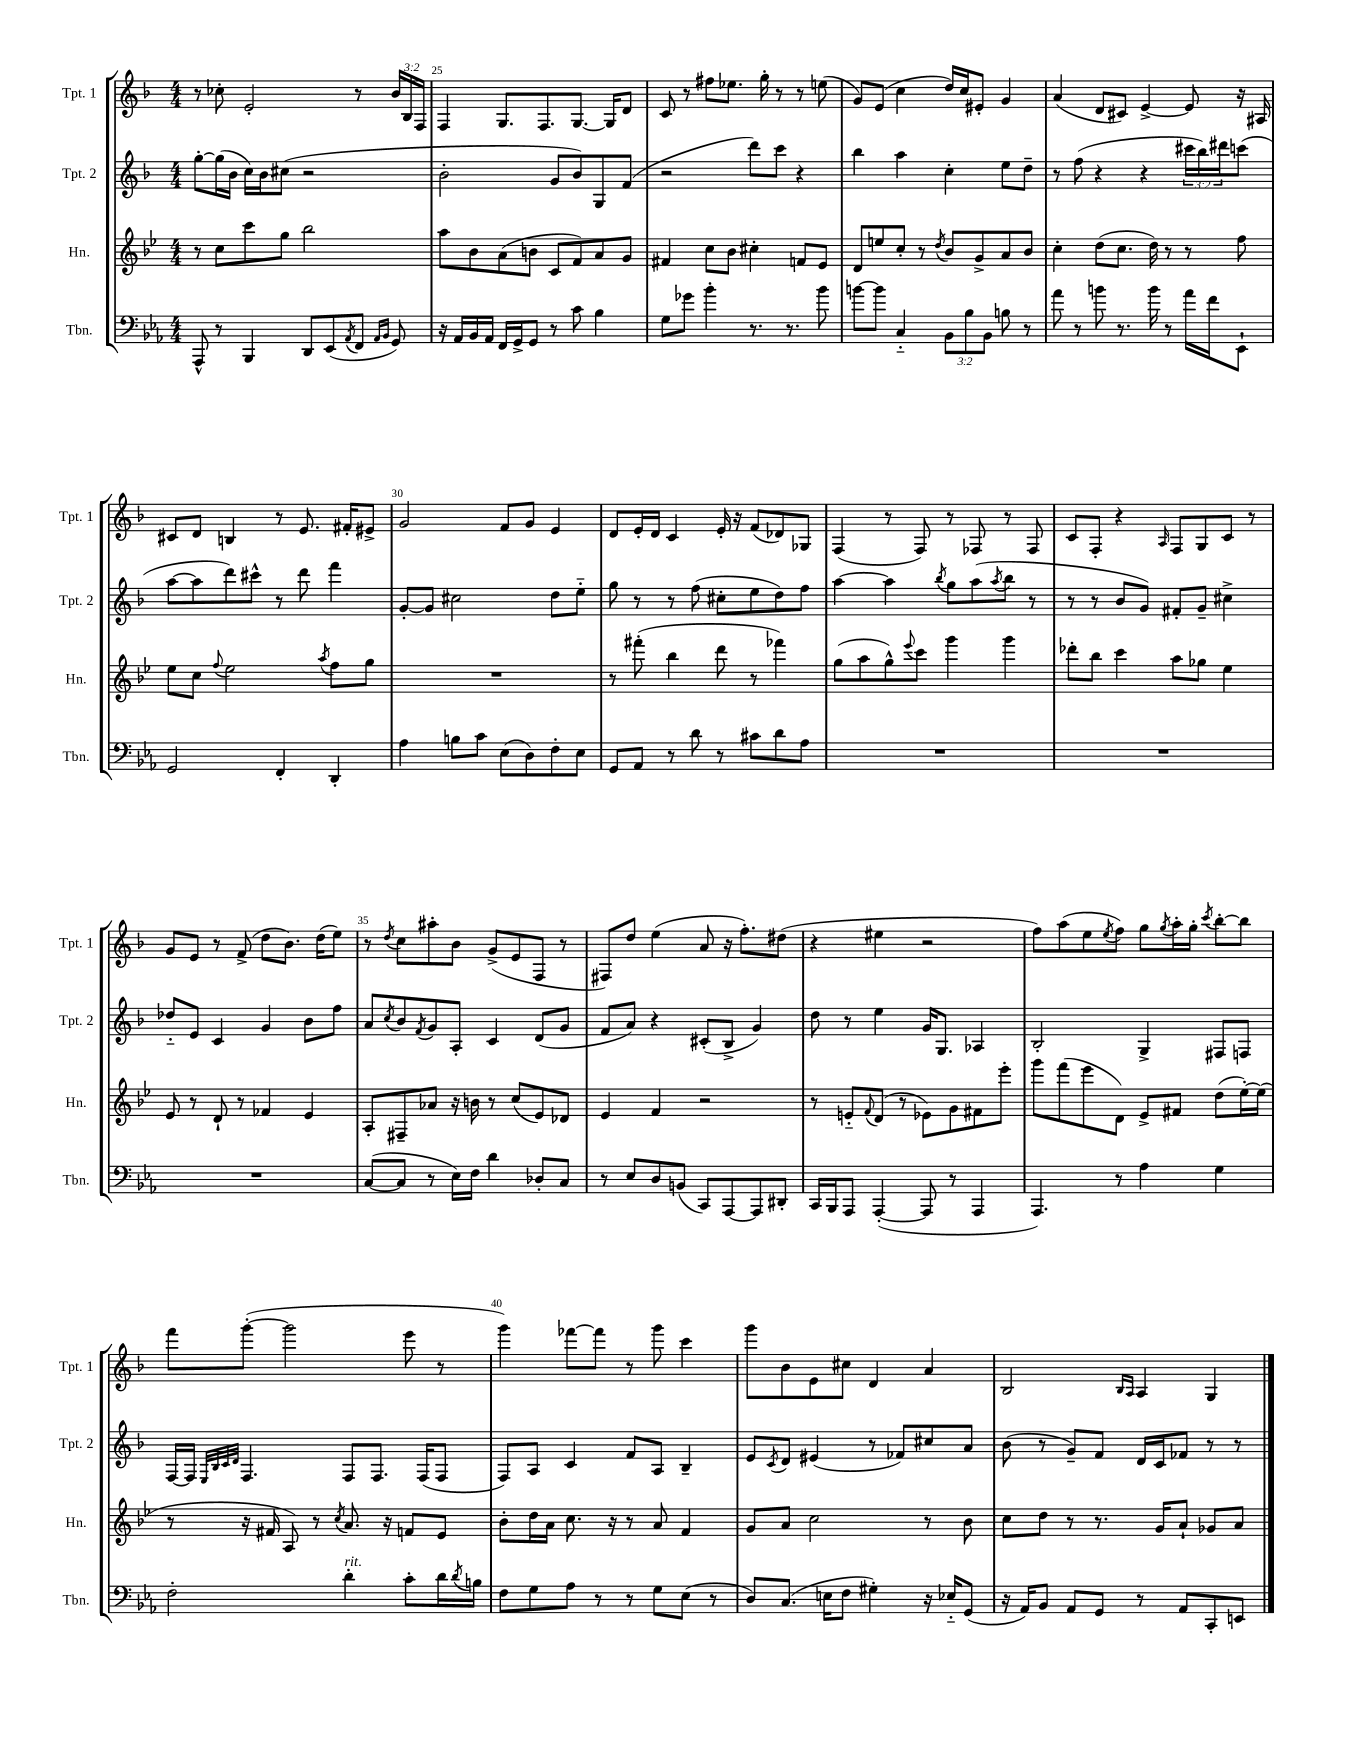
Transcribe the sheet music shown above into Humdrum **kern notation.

**kern	**kern	**kern	**kern
*staff4	*staff3	*staff2	*staff1
*clefF4	*clefG2	*clefG2	*clefG2
*k[b-e-a-]	*k[b-e-]	*k[b-]	*k[b-]
*M4/4	*M4/4	*M4/4	*M4/4
8AAA-^^	8r	[8gg'	8r
8r	8cc	(16gg]	8cc-'
.	.	16b-	.
4BBB-	8ccc	16cc)	2e'
.	.	16b-	.
.	8gg	(8cc#	.
8DD	2bb-	2r	.
(8EE-	.	.	.
8qAA-	.	.	.
8FF	.	.	8r
16qqAA-	.	.	.
16qqBB-	.	.	.
8GG)	.	.	24b-
.	.	.	24B-
.	.	.	24F
=	=	=	=
16r	8aa	2b-'	4F
16AA-	.	.	.
16BB-	8b-	.	.
16AA-	.	.	.
16FF	(8a	.	8.G
16GG^	.	.	.
8GG	8b	.	.
.	.	.	8.F
8r	8c	8g	.
8c	8f)	8b-)	[8.G
4B-	8a	8G	.
.	.	.	16G]
.	8g	(8f	8d
=	=	=	=
8G	4f#	2r	8c
8g-	.	.	8r
4b-'	8cc	.	8ff#
.	8b-	.	8.ee-
8.r	4cc#'	8ddd)	.
.	.	.	16gg'
.	.	8ccc	8r
8.r	.	.	.
.	8f	4r	8r
8b-	8e-	.	(8ee
=	=	=	=
[8b	8d	4bb-	8g)
8b]	8ee	.	(8e
4C'~	8cc'	4aa	4cc
.	8r	.	.
.	8qdd	.	.
12BB-	8b-	4cc'	16dd)
.	.	.	16cc
12B-	.	.	.
.	8g^	.	8e#'
12BB-	.	.	.
8B	8a	8ee	4g
8r	8b-	8dd~	.
=	=	=	=
8a-	4cc'	8r	(4a
8r	.	(8ff	.
8b	(8dd	4r	8d
8.r	8.cc	.	8c#)
.	.	4r	[4e^
16b	16dd)	.	.
8r	8r	.	.
16a-	8r	24ccc#	8e]
.	.	24bb-)	.
16f	.	.	.
.	.	24ddd#	.
8EE-`	8ff	(8ccc	16r
.	.	.	16A#
=	=	=	=
2GG	8ee-	[8aa	8c#
.	8cc	8aa]	8d
.	8qqff	.	.
.	2ee-	8ddd)	4B
.	.	8ccc#^^	.
4FF'	.	8r	8r
.	.	8ddd	8.e
.	8qaa	.	.
4DD'	8ff	4fff	.
.	.	.	16f#'
.	8gg	.	8e#^
=	=	=	=
4A-	1r	[8g'	2g
.	.	8g]	.
8B	.	2cc#	.
8c	.	.	.
(8E-	.	.	8f
8D)	.	.	8g
8F'	.	8dd	4e
8E-	.	8ee'~	.
=	=	=	=
8GG	8r	8gg	8d
8AA-	(8fff#'	8r	16e'
.	.	.	16d
8r	4bb-	8r	4c
8d	.	(8ff	.
8r	8ddd	8cc#'	16e'
.	.	.	16r
8c#	8r	8ee	(8f
8d	4fff-)	8dd)	8d-)
8A-	.	8ff	8G-
=	=	=	=
1r	(8gg	[4aa	(4F
.	8aa	.	.
.	8gg^^)	4aa]	8r
.	8qqeee-	.	.
.	8ccc	.	8F)
.	.	8qbb-	.
.	4ggg	8gg	8r
.	.	(8aa	8F-
.	.	8qaa	.
.	4ggg	8bb-	8r
.	.	8r	8F-
=	=	=	=
1r	8ddd-'	8r	8c
.	8bb-	8r	8F'
.	4ccc	8b-	4r
.	.	8g)	.
.	.	.	16qqA
.	8aa	8f#'	8F
.	8gg-	8g~	8G
.	4ee-	4cc#^	8c
.	.	.	8r
=	=	=	=
1r	8e-	8dd-'~	8g
.	8r	8e	8e
.	8d`	4c	8r
.	8r	.	(8f^
.	4f-	4g	8dd
.	.	.	8.b-)
.	4e-	8b-	.
.	.	.	(16dd
.	.	8ff	8ee)
=	=	=	=
([8C	8A'	8a	8r
.	.	8qcc	8qdd
8C]	8F#~	8b-	8cc
.	.	8qf	.
8r	8a-	8g	8aa#'
16E-)	16r	8A'	8b-
16F	16b	.	.
4d	8r	4c	(8g^
.	(8cc	.	8e
8D-'	8e-)	(8d	8F
8C	8d-	8g	8r
=	=	=	=
8r	4e-	8f	8F#)
8E-	.	8a)	8dd
8D	4f	4r	(4ee
(8BB	.	.	.
8CC)	2r	(8c#'	8a
[8AAA-	.	8B-^	16r
.	.	.	8.ff')
8AAA-]	.	4g)	.
8DD#'	.	.	(8dd#
=	=	=	=
16CC	8r	8dd	4r
16BBB-	.	.	.
8AAA-	8e'~	8r	.
.	8qqf	.	.
([4AAA-'	(8d	4ee	4ee#
.	8r	.	.
8AAA-]	8e-)	16g	2r
.	.	8.G	.
8r	8g	.	.
4AAA-	8f#	4A-	.
.	8eee-'	.	.
=	=	=	=
4.AAA-)	8ggg	2B-'	8ff)
.	(8fff	.	(8aa
.	8eee-	.	8ee
.	.	.	8qee
8r	8d)	.	8ff)
4A-	8e-^	4G^	8gg
.	.	.	8qgg
.	8f#	.	16aa'
.	.	.	16gg'
.	.	.	8qccc
4G	(8dd	8F#	[8bb-'
.	[16ee-')	8F	8bb-]
.	(16ee-]	.	.
=	=	=	=
2F'	8r	[16F	8fff
.	.	16F]	.
.	.	32qqE	.
.	.	32qqB-	.
.	.	32qqc	.
.	.	32qqd	.
.	16r	4.F	([8ggg'
.	16f#	.	.
.	8A)	.	2ggg]
.	8r	.	.
.	8qcc	.	.
4d'	8.a	8F	.
.	.	8.F	.
.	16r	.	.
8c'	8f	.	8eee
.	.	(16F	.
16d	8e-	8F	8r
8qd	.	.	.
16B	.	.	.
=	=	=	=
8F	8b-'	8F)	4ggg)
8G	16dd	8A	.
.	16a	.	.
8A-	8.cc	4c	[8fff-
8r	.	.	8fff-]
.	16r	.	.
8r	8r	8f	8r
8G	8a	8A	8ggg
(8E-	4f	4B-~	4ccc
8r	.	.	.
=	=	=	=
8D)	8g	8e	8ggg
.	.	8qc	.
(8.C	8a	8d	8b-
.	2cc	(4e#	8e
16E	.	.	.
8F	.	.	8cc#
4G#')	.	8r	4d
.	.	8f-)	.
16r	8r	8cc#	4a
16E-'~	.	.	.
(8GG	8b-	8a	.
=	=	=	=
16r	8cc	(8b-	2B-
16AA-)	.	.	.
8BB-	8dd	8r	.
8AA-	8r	8g~)	.
8GG	8.r	8f	.
.	.	.	16qqB-
.	.	.	16qqA
8r	.	16d	4A
.	16g	16c	.
8AA-	8a`	8f-	.
8CC'	8g-	8r	4G
8EE	8a	8r	.
==	==	==	==
*-	*-	*-	*-
